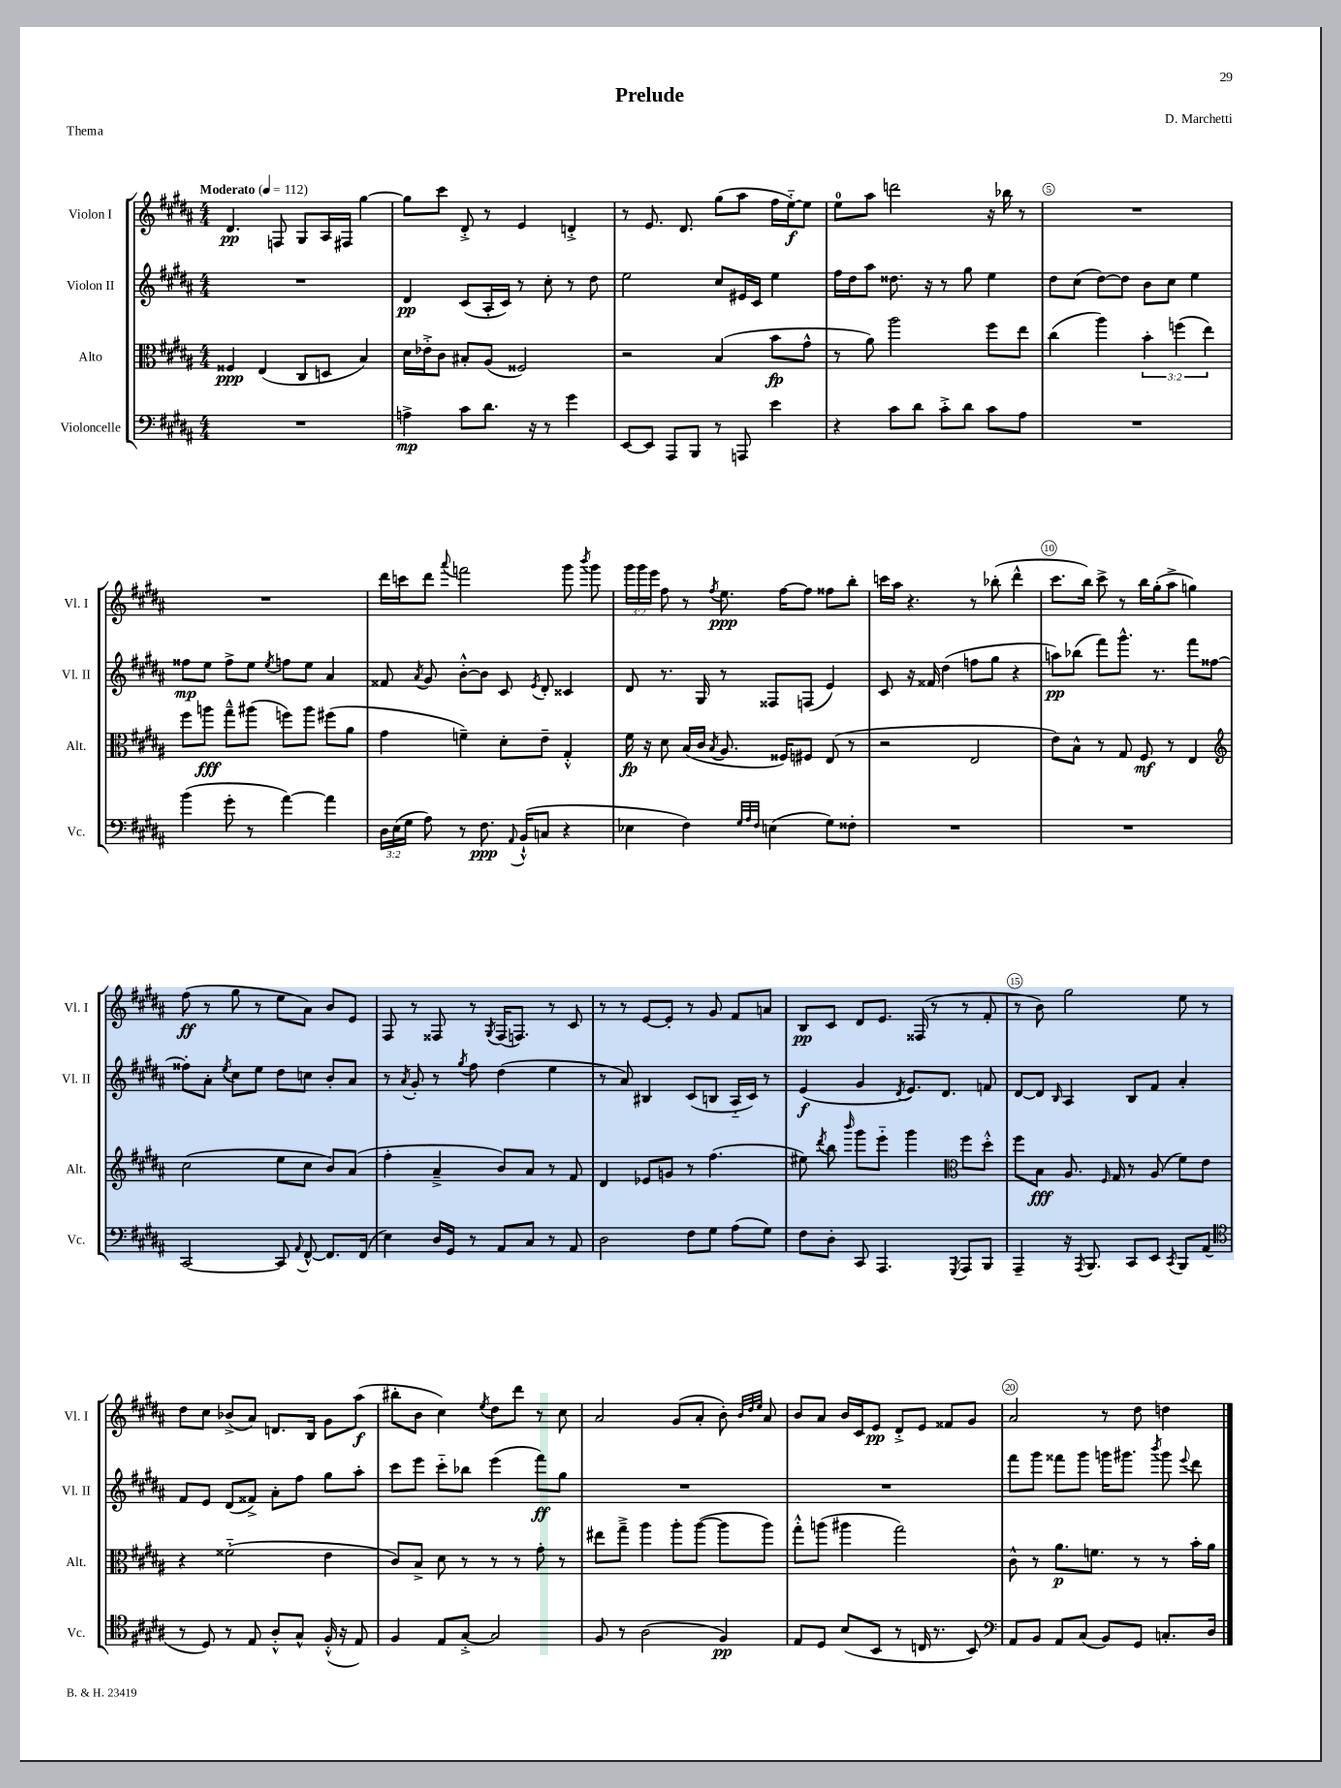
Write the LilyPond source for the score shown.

\header { title = "Prelude" composer = "D. Marchetti" piece = "Thema" }
<<
\new StaffGroup <<
\new Staff = "s0" \with { instrumentName = "Violon I" shortInstrumentName = "Vl. I" } {
    \clef treble \key b \major \numericTimeSignature \time 4/4 \override Staff.TupletNumber.text = #tuplet-number::calc-fraction-text \tempo "Moderato" 4 = 112
    \autoBeamOff dis'4.\pp f8 gis8[ ais16 fis16] gis''4~ |
    gis''8[ cis'''8] dis'8-.-> r8 e'4 d'4-.-> |
    r8 e'8. dis'8. gis''8[( ais''8] fis''16[ e''16~-_\f) e''8] |
    e''8[-0 ais''8] d'''2 r16 bes''16 r8 |
    R1 |
    R1 |
    dis'''16[ c'''16 dis'''8] \appoggiatura { ais'''8 } f'''2 gis'''8 \acciaccatura { b'''8 } gis'''8 |
    \tuplet 3/2 { gis'''16[ gis'''16 e'''16] } fis''8 r8 \acciaccatura { fis''8 } e''8.\ppp fis''16[~ fis''8] fisis''8[ b''8]-. |
    c'''16[ ais''16] r4. r8 bes''8-.( dis'''4-^ |
    cis'''8.[ b''16]) cis'''8-> r8 b''16[ gis''16-.( ais''8]-> g''4) |
    fis''8\ff( r8 gis''8 r8 e''8[ ais'8]) b'8[ e'8] |
    fis8 r8 fisis8 r8 \acciaccatura { gis8 } fisis16[( f8.]) r8 cis'8 |
    r8 r8 e'8[~ e'8]-. r8 gis'8 fis'8[ a'8] |
    b8[\pp cis'8] dis'8[ e'8.] fisis16( r8 r8 fis'8-. |
    r8 b'8) gis''2 e''8 r8 |
    dis''8[ cis''8] bes'8[->( ais'8]) d'8.[ b16] gis'8[ ais''8]\f( |
    bis''8[-. b'8] cis''4) \acciaccatura { e''8 } dis''8[ dis'''8] r8 cis''8 |
    ais'2 gis'8[( ais'8]-. b'8-.) \grace { b'32[ dis''32 e''32] } ais'8 |
    b'8[ ais'8] b'16[ cis'16 e'8]\pp dis'8[-.-> e'8] fisis'8[ gis'8] |
    ais'2 r8 dis''8 d''4 \bar "|." |
}
\new Staff = "s1" \with { instrumentName = "Violon II" shortInstrumentName = "Vl. II" } {
    \clef treble \key b \major \numericTimeSignature \time 4/4
    \autoBeamOff R1 |
    dis'4\pp cis'8[( ais16-. cis'16]) r8 cis''8-. r8 dis''8 |
    e''2 cis''8[ eis'16 cis'16] e''4 |
    fis''16[ dis''16 ais''8] disis''8. r16 r8 gis''8 e''4 |
    dis''8[ cis''8]( dis''8[~) dis''8] b'8[ cis''8] e''4 |
    fisis''8[\mp e''8] fisis''8[-> e''8] \acciaccatura { e''8 } f''8[ e''8] ais'4 |
    fisis'8 \acciaccatura { ais'8 } gis'8 b'8[~-.-^ b'8] cis'8 \acciaccatura { e'8 } dis'8-. cisis'4 |
    dis'8 r8. gis16 r8 fisis8[ f8]( e'4) |
    cis'8 r16 fisis'16 dis''4( f''8[ gis''8] r4 |
    a''8[\pp) bes''8]( fis'''8[) gis'''8.]-^ r8. fis'''8[ fisis''8]~ |
    fisis''8[-. ais'8]-. \acciaccatura { e''8 } cis''8[ e''8] dis''8[ c''8] b'8[-. ais'8] |
    r8 \acciaccatura { ais'8 } gis'8-. r8 \acciaccatura { gis''8 } fis''8 dis''4( e''4 |
    r8 ais'8) bis4 cis'8[( b8] ais16[-_ cis'16]) r8 |
    e'4\f( gis'4 \acciaccatura { dis'8 } e'8.[) dis'8.] f'8 |
    dis'8[~ dis'8] \grace { b16 } ais4 b8[ fis'8] ais'4-. |
    fis'8[ e'8] dis'8[( fisis'8]->) ais'8[-. fis''8] gis''8[ ais''8]-. |
    cis'''8[ e'''8] cis'''8[-_ bes''8] e'''4( fis'''8[\ff) gis''8] |
    R1 |
    R1 |
    fis'''8[ gis'''8] fisis'''8[ gis'''8] g'''16[ gis'''8.] \acciaccatura { b'''8 } gis'''8 \appoggiatura { e'''8 } dis'''8 \bar "|." |
}
\new Staff = "s2" \with { instrumentName = "Alto" shortInstrumentName = "Alt." } {
    \clef alto \key b \major \numericTimeSignature \time 4/4 \override Staff.TupletNumber.text = #tuplet-number::calc-fraction-text
    \autoBeamOff fisis4\ppp e4( cis8[ d8] b4) |
    dis'16[ ees'16-.-> cis'8] bis8[-. ais8]( fisis2) |
    r2 b4( b'8[\fp gis'8]-^ |
    r8 ais'8) ais''2 fis''8[ e''8] |
    cis''4( ais''4) \tuplet 3/2 { b'4-. f''4( e''4) } |
    fis''8[ a''8]\fff gis''8[---^ ais''8]( f''8[) ais''8] fis''8[( ais'8] |
    gis'4 f'4--) dis'8[-. e'8]-- gis4-.-^ |
    fis'16\fp r16 dis'8 b16[( cis'16] \acciaccatura { b8 } ais8. fisis16[) fis8] e8( r8 |
    r2 e2 |
    e'8[) b8]-^ r8 gis8 fis8\mf r8 e4 |
    \clef treble cis''2( e''8[ cis''8] b'8[) ais'8]( |
    fis''4-. ais'4---> b'8[) ais'8] r8 fis'8 |
    dis'4 ees'8[ g'8] r8 fis''4.( |
    eis''8) \acciaccatura { dis'''8 } b''8 \grace { b'''16 } gis'''8[ e'''8]-_ gis'''4 \clef alto fis''8[ dis''8]-.-^ |
    fis''8[ b8]\fff ais8. \grace { fis16 } gis16 r8 ais8( fis'8[) e'8] |
    r4 fisis'2-_( e'4 |
    cis'8[) b8]-> dis'8 r8 r8 r8 gis'8-. r8 |
    eis''8[ gis''8]---> ais''4 ais''8[-. ais''8]~( ais''8[ ais''8]) |
    gis''8[-.-^ a''8]( ais''4 gis''2) |
    cis'8-^ r8 ais'8.[\p f'8.] r8 r8 b'16[-. ais'16] \bar "|." |
}
\new Staff = "s3" \with { instrumentName = "Violoncelle" shortInstrumentName = "Vc." } {
    \clef bass \key b \major \numericTimeSignature \time 4/4 \override Staff.TupletNumber.text = #tuplet-number::calc-fraction-text
    \autoBeamOff R1 |
    a4->\mp cis'8[ dis'8.] r16 r8 gis'4 |
    e,8[~ e,8] ais,,8[ b,,8] r8 a,,8 e'4 |
    r4 cis'8[ dis'8] cis'8[-.-> dis'8] cis'8[ ais8] |
    R1 |
    b'4( gis'8-. r8 ais'4~) ais'4 |
    \tuplet 3/2 { dis16[ e16( gis16] } ais8) r8 fis8.\ppp \appoggiatura { ais,8 } b,16[-!-^( c8] r4 |
    ees4 fis4) \grace { gis32[ ais32 fis32] } e4( gis8[) fisis8]-. |
    R1 |
    R1 |
    cis,2~ cis,8 \appoggiatura { ais,8 } fis,8~-^ fis,8.[ fis,16]( |
    e4) dis16[ gis,16] r8 ais,8[ cis8] r8 ais,8 |
    dis2 fis8[ gis8] ais8[( gis8]) |
    fis8[ dis8]-. cis,8 ais,,4. \acciaccatura { gis,,8 } ais,,8[ b,,8] |
    ais,,4-- r16 \acciaccatura { ais,,8 } b,,8. cis,8[ e,8] \acciaccatura { cis,8 } b,,8[ ais,8]( |
    \clef tenor r8 dis8) r8 e8 ais8[-.-^ gis8]-^ fis16-.-^( r16 e8) |
    fis4 e8[ gis8]~-.-> gis2 |
    fis8 r8 ais2( fis4\pp) |
    e8[ dis8] b8[( b,8] r8 c16 r8. b,8) |
    \clef bass ais,8[ b,8] ais,8[ cis8]( b,8[) gis,8] c8.[-. dis16] \bar "|." |
}
>>
>>
\layout { \context { \Score \override BarNumber.break-visibility = ##(#f #t #t) barNumberVisibility = #(every-nth-bar-number-visible 5) \override BarNumber.stencil = #(make-stencil-circler 0.1 0.3 ly:text-interface::print) } }
